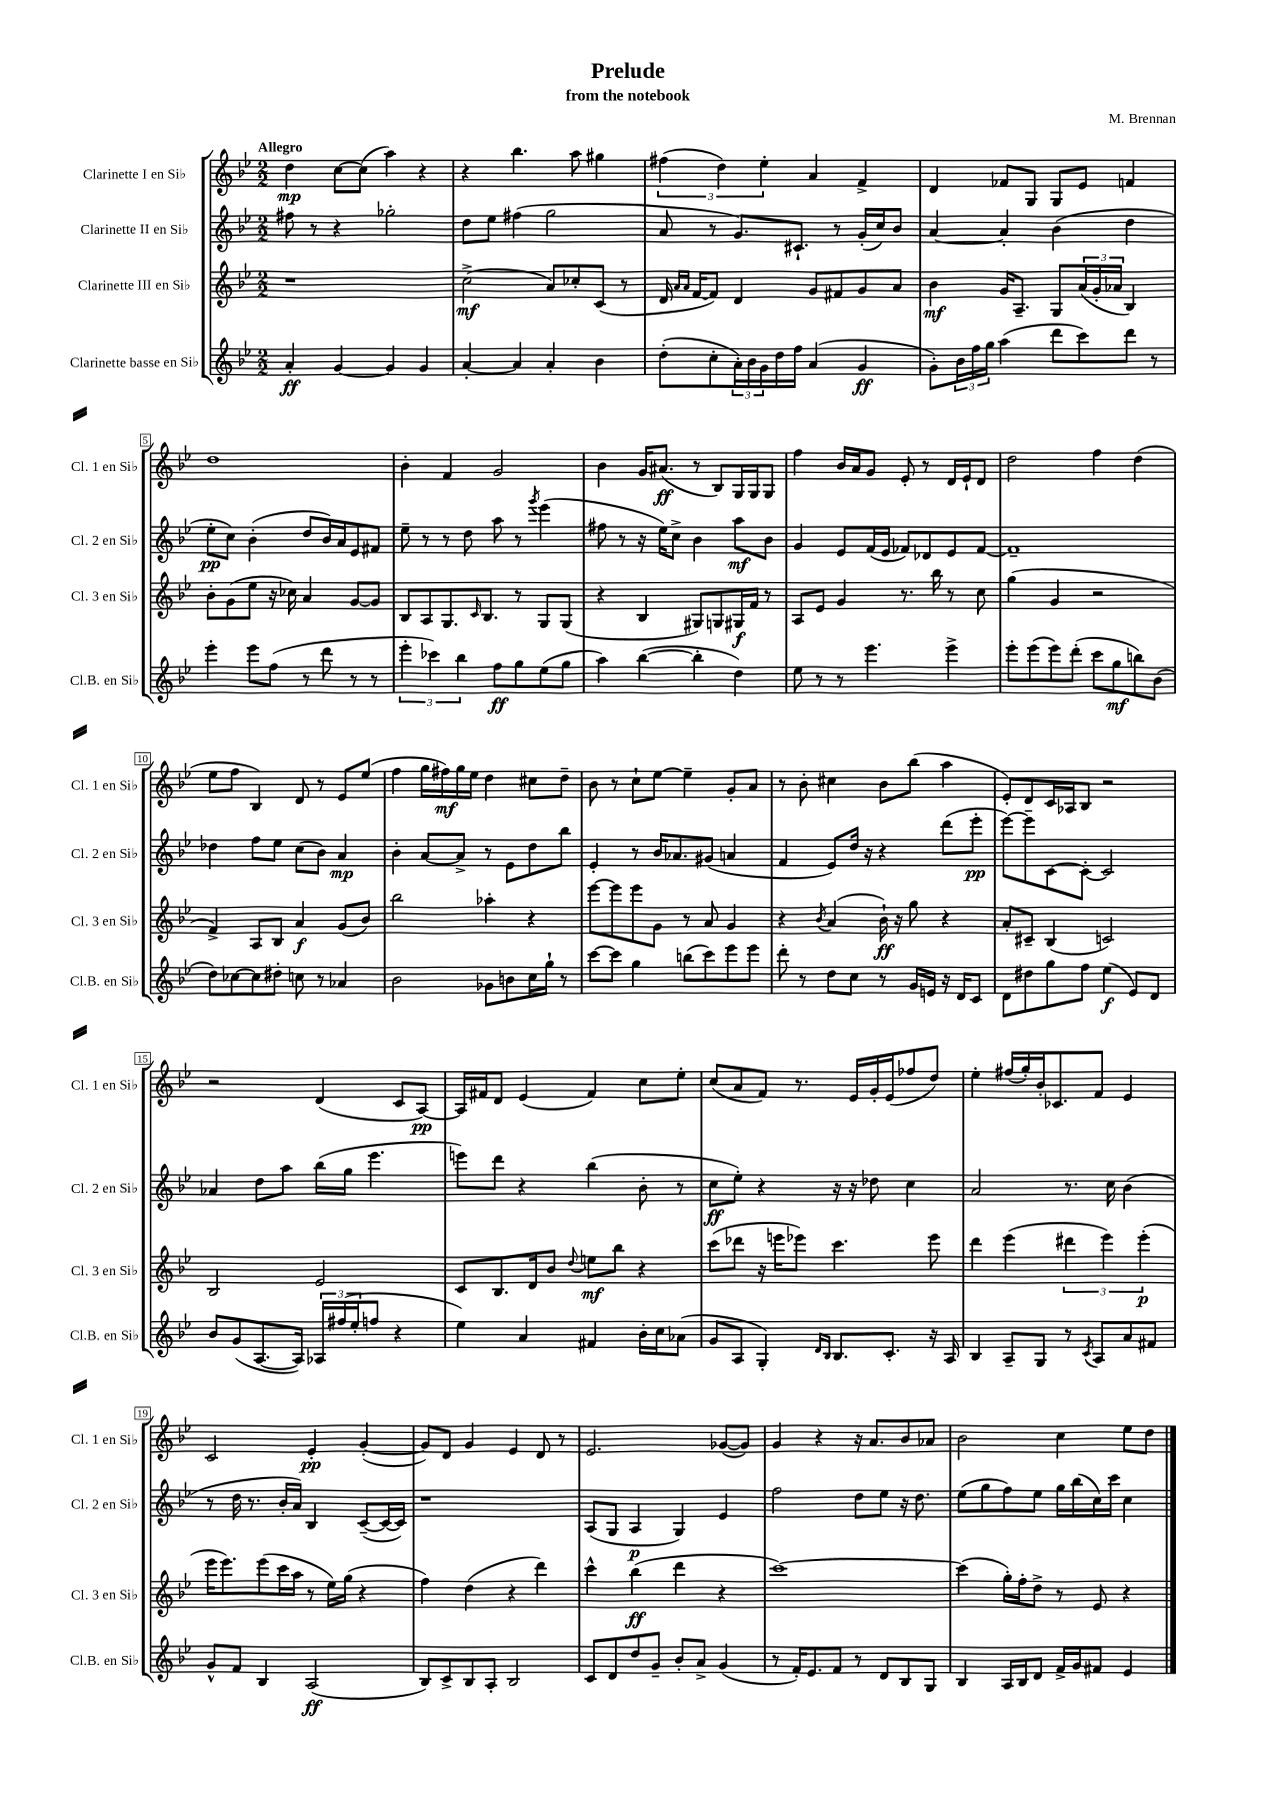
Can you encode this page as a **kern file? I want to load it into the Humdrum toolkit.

**kern	**dynam	**kern	**dynam	**kern	**dynam	**kern	**dynam
*part4	*part4	*part3	*part3	*part2	*part2	*part1	*part1
*staff4	*staff4	*staff3	*staff3	*staff2	*staff2	*staff1	*staff1
*I"Clarinette basse en Si♭	*	*I"Clarinette III en Si♭	*	*I"Clarinette II en Si♭	*	*I"Clarinette I en Si♭	*
*I'Cl.B. en Si♭	*	*I'Cl. 3 en Si♭	*	*I'Cl. 2 en Si♭	*	*I'Cl. 1 en Si♭	*
*clefG2	*	*clefG2	*	*clefG2	*	*clefG2	*
*k[b-e-]	*	*k[b-e-]	*	*k[b-e-]	*	*k[b-e-]	*
*M2/2	*	*M2/2	*	*M2/2	*	*M2/2	*
=1	=1	=1	=1	=1	=1	=1	=1
!	!	!	!	!	!	!LO:TX:a:B:t=Allegro	!
4a'/	ff	1r	.	8ff#X\	.	4dd\	mp
.	.	.	.	8r	.	.	.
[4g/	.	.	.	4r	.	[8cc\L	.
.	.	.	.	.	.	(8cc\J]	.
4g/]	.	.	.	2gg-X'\	.	4aa\)	.
4g/	.	.	.	.	.	4r	.
=2	=2	=2	=2	=2	=2	=2	=2
[4a'/	.	(2cc^\	mf	8dd\L	.	4r	.
.	.	.	.	8ee-\J	.	.	.
4a/]	.	.	.	(4ff#X\	.	4.bb-\	.
4a'/	.	8a/L)	.	2gg\	.	.	.
.	.	8cc-X'/	.	.	.	8aa\	.
4b-\	.	(8c/J	.	.	.	4gg#X\	.
.	.	8r	.	.	.	.	.
=3	=3	=3	=3	=3	=3	=3	=3
(8dd'\L	.	16d/	.	8a/	.	(6ff#X\	.
.	.	16qqa/LL	.	.	.	.	.
.	.	16qqa/JJ	.	.	.	.	.
.	.	[16f/KL	.	.	.	.	.
8cc'\	.	8f/J])	.	8r	.	.	.
.	.	.	.	.	.	6dd\)	.
24a'\L)	.	4d/	.	8.g/L)	.	.	.
24b-\	.	.	.	.	.	.	.
24g\	.	.	.	.	.	6ee-'\	.
16dd\	.	.	.	.	.	.	.
16ff\JJ	.	.	.	8.c#X`/J	.	.	.
(4a/	.	8g/L	.	.	.	4a/	.
.	.	8f#X/	.	8r	.	.	.
4g/	ff	8g/	.	(16g'/LL	.	4f^/	.
.	.	.	.	16cc/J)	.	.	.
.	.	8a/J	.	8b-/J	.	.	.
=4	=4	=4	=4	=4	=4	=4	=4
8g'\L)	.	4b-\	mf	[4a/	.	4d/	.
24b-\L	.	.	.	.	.	.	.
24ff\	.	.	.	.	.	.	.
24gg\JJ	.	.	.	.	.	.	.
(4aa\	.	16g/KL	.	4a'/]	.	8f-X/L	.
.	.	8.A~/J	.	.	.	.	.
.	.	.	.	.	.	8G/J	.
8ddd\L	.	8G/L	.	(4b-\	.	8G/L	.
8ccc\)	.	(24a/L	.	.	.	8e-/J	.
.	.	24g'/	.	.	.	.	.
.	.	24a-X/JJ	.	.	.	.	.
8ddd\J	.	4B-/)	.	4dd\	.	4fn/	.
8r	.	.	.	.	.	.	.
!!LO:LB:g=z
=5	=5	=5	=5	=5	=5	=5	=5
4eee-'\	.	8b-'\L	.	8ee-'\L	pp	1dd	.
.	.	(8g\	.	8cc\J)	.	.	.
8eee-\L	.	8ee-\J	.	(4b-'\	.	.	.
(8ff\J	.	16r	.	.	.	.	.
.	.	16cc-X\)	.	.	.	.	.
8r	.	4a/	.	8dd/L	.	.	.
8ddd\	.	.	.	16b-/L)	.	.	.
.	.	.	.	16a/J	.	.	.
8r	.	[8g/L	.	8e-/	.	.	.
8r	.	8g/J]	.	8f#X/J	.	.	.
=6	=6	=6	=6	=6	=6	=6	=6
6eee-'\	.	8B-/L	.	8ee-~\	.	4b-'\	.
.	.	8A/	.	8r	.	.	.
6ccc-X\)	.	.	.	.	.	.	.
.	.	8.G/	.	8r	.	4f/	.
6bb-\	.	.	.	.	.	.	.
.	.	.	.	8dd\	.	.	.
.	.	16qqc/	.	.	.	.	.
.	.	8.B-/J	.	.	.	.	.
8ff\L	ff	.	.	8aa\	.	2g/	.
8gg\	.	8r	.	8r	.	.	.
.	.	.	.	8qggg/	.	.	.
(8ee-\	.	8G/L	.	(4eee-\	.	.	.
8gg\J	.	(8G/J	.	.	.	.	.
=7	=7	=7	=7	=7	=7	=7	=7
4aa\)	.	4r	.	8ff#X\	.	4b-\	.
.	.	.	.	8r	.	.	.
([4bb-\	.	4B-/	.	16r	.	16g/KL	.
.	.	.	.	16ee-\KL)	.	(8.a#X/J	ff
.	.	.	.	8cc^\J	.	.	.
4bb-'\]	.	8G#X/L)	.	4b-\	.	8r	.
.	.	8Gn/	.	.	.	8B-/L)	.
4dd\)	.	16G#X/L	f	8aa\L	mf	16G/L	.
.	.	16f/JJ	.	.	.	16G/J	.
.	.	8r	.	8b-\J	.	8G/J	.
=8	=8	=8	=8	=8	=8	=8	=8
8ee-\	.	8A/L	.	4g/	.	4ff\	.
8r	.	8e-/J	.	.	.	.	.
8r	.	4g/	.	8e-/L	.	16b-/LL	.
.	.	.	.	.	.	16a/J	.
4.eee-\	.	.	.	(16f/L	.	8g/J	.
.	.	.	.	16e-/JJ	.	.	.
.	.	8.r	.	8f-X/L)	.	8e-'/	.
.	.	.	.	8d-X/	.	8r	.
.	.	16bb-\	.	.	.	.	.
4eee-^\	.	8r	.	8e-/	.	16d/LL	.
.	.	.	.	.	.	16e-`/J	.
.	.	8cc\	.	[8f-/J	.	8d/J	.
=9	=9	=9	=9	=9	=9	=9	=9
8eee-'\L	.	(4gg\	.	1f-~]	.	2dd\	.
(8eee-\	.	.	.	.	.	.	.
8eee-\)	.	4g/	.	.	.	.	.
(8ddd'\J	.	.	.	.	.	.	.
8ccc\L	.	2r	.	.	.	4ff\	.
8gg\	mf	.	.	.	.	.	.
8bbn\)	.	.	.	.	.	(4dd\	.
(8b-\J	.	.	.	.	.	.	.
!!LO:LB:g=z
=10	=10	=10	=10	=10	=10	=10	=10
8dd\L)	.	4f^/)	.	4dd-X\	.	8ee-\L	.
[8cc-X\	.	.	.	.	.	8ff\J	.
8cc-\]	.	8A/L	.	8ff\L	.	4B-/)	.
8dd#X'\J	.	8B-/J	.	8ee-\J	.	.	.
8ccn\	.	4a/	f	(8cc\L	.	8d/	.
8r	.	.	.	8b-\J)	.	8r	.
4a-X/	.	(8g/L	.	4a/	mp	8e-/L	.
.	.	8b-/J)	.	.	.	(8ee-/J	.
=11	=11	=11	=11	=11	=11	=11	=11
2b-\	.	2bb-\	.	4b-'\	.	4ff\	.
.	.	.	.	[8a/L	.	16gg\LL	.
.	.	.	.	.	.	16ff#X\)	mf
.	.	.	.	8a^/J]	.	16gg\	.
.	.	.	.	.	.	16ee-\JJ	.
8g-X\L	.	4aa-X'\	.	8r	.	4dd\	.
8bn\	.	.	.	8e-\L	.	.	.
16cc\L	.	4r	.	8dd\	.	8cc#X\L	.
16gg`\JJ	.	.	.	.	.	.	.
8r	.	.	.	8bb-\J	.	8dd~\J	.
=12	=12	=12	=12	=12	=12	=12	=12
[8ccc\L	.	[8eee-\L	.	4e-'/	.	8b-\	.
8ccc\J]	.	8eee-\]	.	.	.	8r	.
4gg\	.	8eee-\	.	8r	.	8cc`\L	.
.	.	8g\J	.	16b-/KL	.	[8ee-\J	.
.	.	.	.	8.a-X/	.	.	.
(8bbn\L	.	8r	.	.	.	4ee-~\]	.
8ccc\)	.	8a/	.	(8g#X/J	.	.	.
8eee-\	.	4g/	.	4an/	.	8g'/L	.
8eee-\J	.	.	.	.	.	8a/J	.
=13	=13	=13	=13	=13	=13	=13	=13
8ddd'\	.	4r	.	4f/	.	8r	.
8r	.	.	.	.	.	8b-'\	.
.	.	8qb-/	.	.	.	.	.
8dd\L	.	(4a/	.	8e-/L)	.	4cc#X\	.
8cc\J	.	.	.	16dd/Jk	.	.	.
.	.	.	.	16r	.	.	.
8r	.	16b-`\)	ff	4r	.	8b-\L	.
.	.	16r	.	.	.	.	.
16g/LL	.	8gg\	.	.	.	(8bb-\J	.
16en/JJ	.	.	.	.	.	.	.
16r	.	4r	.	(8ddd\L	.	4aa\	.
16d/KL	.	.	.	.	.	.	.
8c/J	.	.	.	8eee-'\J	pp	.	.
=14	=14	=14	=14	=14	=14	=14	=14
8d\L	.	8a'/L	.	[8eee-\L)	.	8e-'/L)	.
8dd#X\	.	8c#X~/J	.	8eee-~\]	.	8d/	.
8gg\	.	(4B-/	.	[8c\	.	16c/L	.
.	.	.	.	.	.	16A-X/J	.
8ff\J	.	.	.	8c'\J_	.	8B-/J	.
(4ee-\	f	2cn/)	.	2c/]	.	2r	.
8e-/L)	.	.	.	.	.	.	.
8d/J	.	.	.	.	.	.	.
!!LO:LB:g=z
=15	=15	=15	=15	=15	=15	=15	=15
8b-/L	.	2B-/	.	4a-X/	.	2r	.
(8g/	.	.	.	.	.	.	.
[8.A/	.	.	.	8dd\L	.	.	.
.	.	.	.	8aa\J	.	.	.
16A/Jk])	.	.	.	.	.	.	.
24A-X/LL	.	2e-/	.	(16bb-\LL	.	(4d/	.
(24ff#X/	.	.	.	.	.	.	.
.	.	.	.	16gg\JJ	.	.	.
24ee-'/J	.	.	.	.	.	.	.
8ffn/J	.	.	.	4.eee-\	.	.	.
4r	.	.	.	.	.	8c/L	.
.	.	.	.	.	.	[8A/J)	pp
=16	=16	=16	=16	=16	=16	=16	=16
4ee-\)	.	8c/L	.	8eeen\L)	.	16A/LL]	.
.	.	.	.	.	.	16f#X/J	.
.	.	8.B-/	.	8ddd\J	.	8d/J	.
4a/	.	.	.	4r	.	(4e-/	.
.	.	16d/k	.	.	.	.	.
.	.	8b-/J	.	.	.	.	.
.	.	8qqdd/	.	.	.	.	.
4f#X/	.	8een\L	mf	(4bb-\	.	4f#/)	.
.	.	8bb-\J	.	.	.	.	.
16b-'\LL	.	4r	.	8b-'\	.	8cc\L	.
16cc\J	.	.	.	.	.	.	.
(8a-X\J	.	.	.	8r	.	8ee-'\J	.
=17	=17	=17	=17	=17	=17	=17	=17
8g/L	.	(8ccc\L	.	8cc\L	ff	(8cc/L	.
8A/J	.	8ddd-X\J	.	8ee-'\J)	.	8a/	.
4G'/)	.	16r	.	4r	.	8f/J)	.
.	.	16eeen\KL	.	.	.	.	.
.	.	8eee-X\J)	.	.	.	8.r	.
16qqd/LL	.	.	.	.	.	.	.
16qqB-/JJ	.	.	.	.	.	.	.
8.B-/L	.	4.ccc\	.	16r	.	.	.
.	.	.	.	16r	.	16e-/LL	.
.	.	.	.	8dd-X\	.	16g'/	.
8.c'/J	.	.	.	.	.	(16e-/J	.
.	.	.	.	4cc\	.	8ff-X/	.
16r	.	8eee-\	.	.	.	8dd/J)	.
16A/	.	.	.	.	.	.	.
=18	=18	=18	=18	=18	=18	=18	=18
4B-/	.	4ddd\	.	2a/	.	4ee-'\	.
8A~/L	.	(4eee-\	.	.	.	(16ff#X/LL	.
.	.	.	.	.	.	16gg'/)	.
8G/J	.	.	.	.	.	16b-'/J	.
.	.	.	.	.	.	8.c-X/	.
8r	.	6ddd#X\	.	8.r	.	.	.
8qc/	.	.	.	.	.	.	.
8A/L	.	.	.	.	.	8f/J	.
.	.	6eee-\)	.	.	.	.	.
.	.	.	.	16cc\	.	.	.
8a/	.	.	.	(4b-\	.	4e-/	.
.	.	(6eee-'\	p	.	.	.	.
8f#X/J	.	.	.	.	.	.	.
!!LO:LB:g=z
=19	=19	=19	=19	=19	=19	=19	=19
8g^^/L	.	16eee-\KL	.	8r	.	2c/	.
.	.	8.eee-\)	.	.	.	.	.
8f/J	.	.	.	16dd\	.	.	.
.	.	.	.	8.r	.	.	.
4B-/	.	(8eee-\	.	.	.	.	.
.	.	16ccc\L	.	16b-'/LL	.	.	.
.	.	16aa\JJ	.	16a/JJ)	.	.	.
(2A/	ff	8r	.	4B-/	.	4e-'/	pp
.	.	16ee-\LL)	.	.	.	.	.
.	.	(16gg\JJ	.	.	.	.	.
.	.	4r	.	([8c~/L	.	([4g'/	.
.	.	.	.	16c/L_	.	.	.
.	.	.	.	16c/JJ])	.	.	.
=20	=20	=20	=20	=20	=20	=20	=20
8B-/L)	.	4ff\)	.	1r	.	8g/L])	.
8c^/	.	.	.	.	.	8d/J	.
8B-/	.	(4dd\	.	.	.	4g/	.
8A'/J	.	.	.	.	.	.	.
2B-/	.	4r	.	.	.	4e-/	.
.	.	4ddd\)	.	.	.	8d/	.
.	.	.	.	.	.	8r	.
=21	=21	=21	=21	=21	=21	=21	=21
8c/L	.	4ccc^^\	.	(8A/L	.	2.e-/	.
8d/	.	.	.	8G/J	.	.	.
8dd/	.	(4bb-\	ff	4A/	p	.	.
8g~/J	.	.	.	.	.	.	.
8b-'/L	.	4ddd\	.	4G/)	.	.	.
8a^/J	.	.	.	.	.	.	.
(4g/	.	4r	.	4e-/	.	([8g-X/L	.
.	.	.	.	.	.	8g-/J])	.
=22	=22	=22	=22	=22	=22	=22	=22
8r	.	[1ccc)	.	2ff\	.	4g/	.
16f'/KL)	.	.	.	.	.	.	.
8.e-/	.	.	.	.	.	.	.
.	.	.	.	.	.	4r	.
8f/J	.	.	.	.	.	.	.
8r	.	.	.	8dd\L	.	16r	.
.	.	.	.	.	.	8.a/L	.
8d/L	.	.	.	8ee-\J	.	.	.
8B-/	.	.	.	16r	.	8b-/	.
.	.	.	.	8.dd\	.	.	.
8G/J	.	.	.	.	.	8a-X/J	.
=23	=23	=23	=23	=23	=23	=23	=23
4B-/	.	(4ccc\]	.	(8ee-\L	.	2b-\	.
.	.	.	.	8gg\	.	.	.
16A/LL	.	16gg'\LL)	.	8ff\)	.	.	.
16B-/J	.	16ff'\J	.	.	.	.	.
8d/J	.	8dd^\J	.	8ee-\J	.	.	.
16f^/LL	.	8r	.	16gg\LL	.	4cc\	.
16g/J	.	.	.	(16bb-\	.	.	.
8f#X/J	.	8e-/	.	16cc\)	.	.	.
.	.	.	.	16ccc\JJ	.	.	.
4e-/	.	4r	.	4cc\	.	8ee-\L	.
.	.	.	.	.	.	8dd\J	.
==	==	==	==	==	==	==	==
*-	*-	*-	*-	*-	*-	*-	*-
